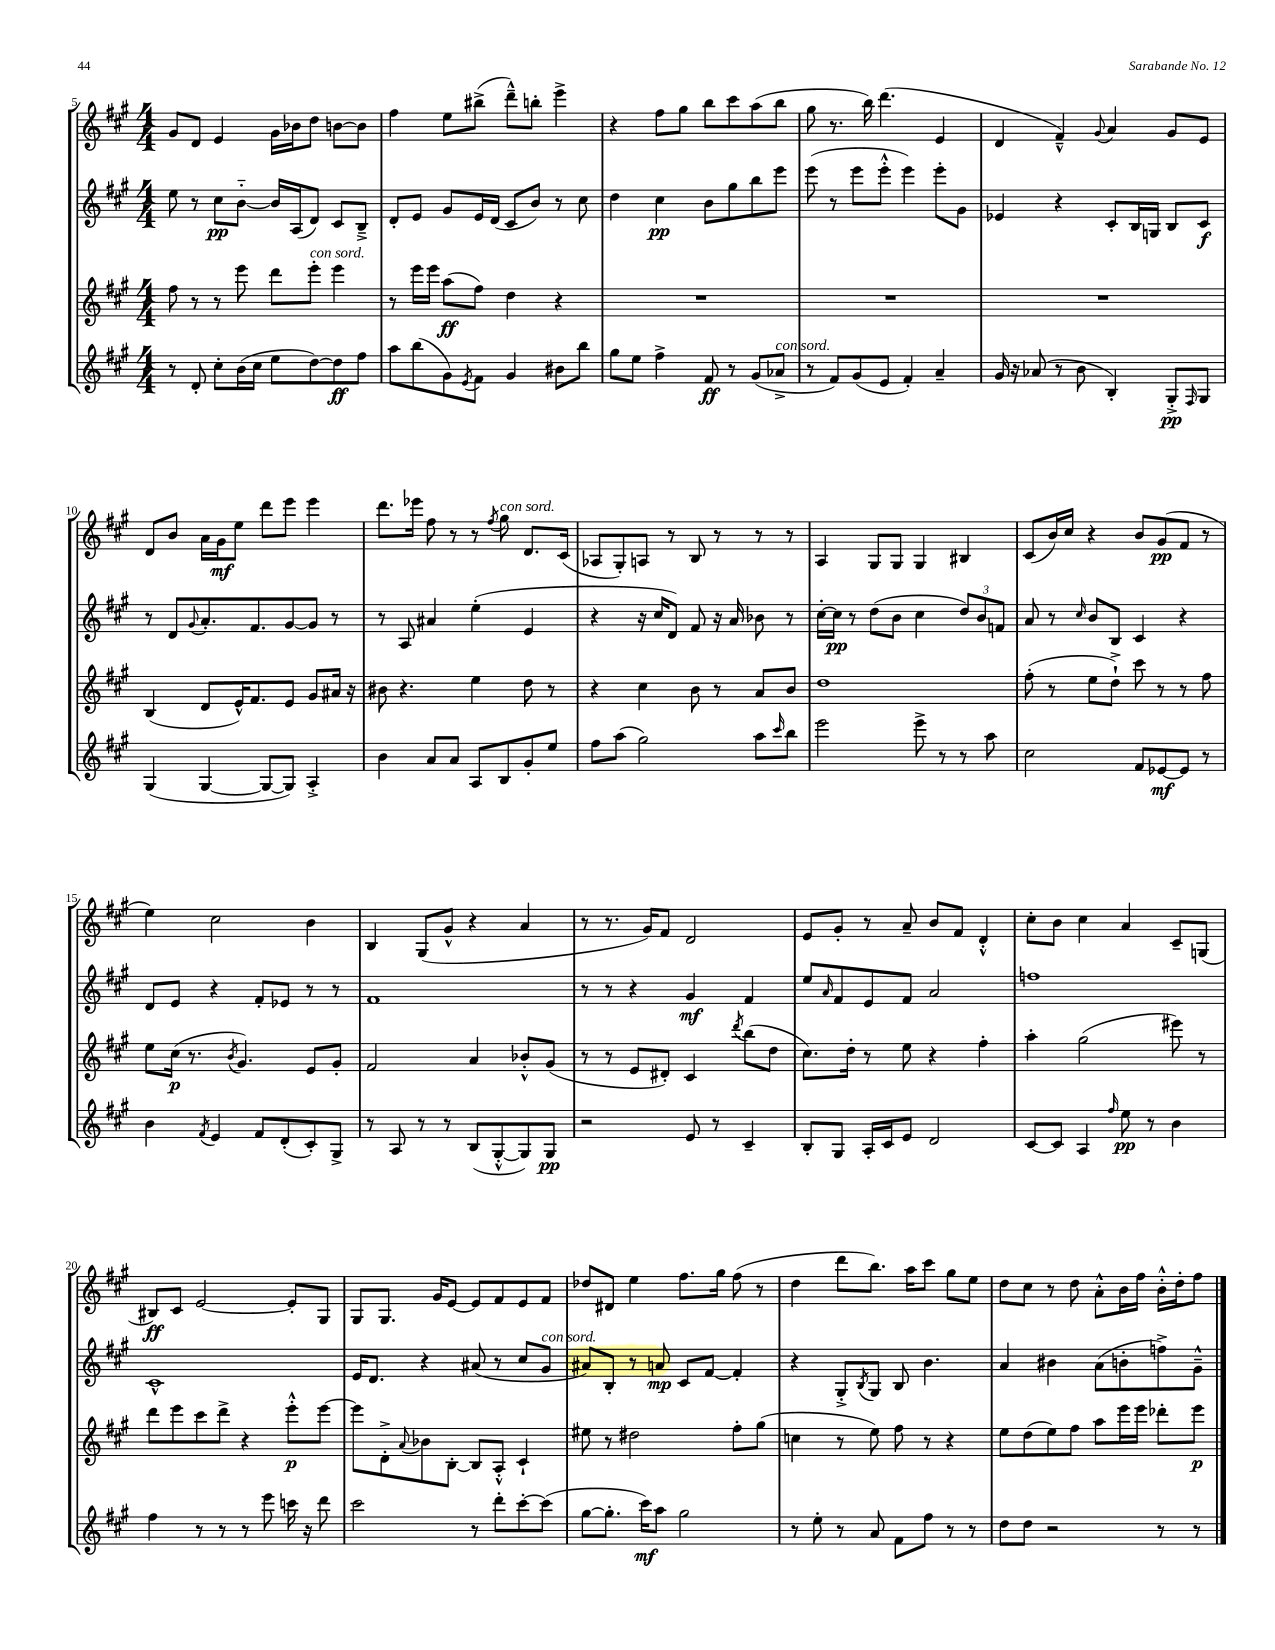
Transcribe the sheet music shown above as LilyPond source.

<<
\new StaffGroup <<
\new Staff = "s0" {
    \clef treble \key a \major \numericTimeSignature \time 4/4
    gis'8 d'8 e'4 gis'16 bes'16 d''8 b'8~ b'8 |
    fis''4 e''8 bis''8->( d'''8---^) b''8-. e'''4-> |
    r4 fis''8 gis''8 b''8 cis'''8 a''8( b''8 |
    gis''8 r8. b''16) d'''4.( e'4 |
    d'4 fis'4---^) \appoggiatura { gis'8 } a'4 gis'8 e'8 |
    d'8 b'8 a'16 gis'16\mf e''8 d'''8 e'''8 e'''4 |
    d'''8. ees'''16 fis''8 r8 r8 \acciaccatura { fis''8 } gis''8^\markup { \italic "con sord." } d'8. cis'16( |
    aes8 gis8-.) a8 r8 b8 r8 r8 r8 |
    a4 gis8 gis8 gis4 bis4 |
    cis'8( b'16) cis''16 r4 b'8 gis'8\pp( fis'8 r8 |
    e''4) cis''2 b'4 |
    b4 gis8( gis'8-^ r4 a'4 |
    r8 r8. gis'16) fis'8 d'2 |
    e'8 gis'8-. r8 a'8-- b'8 fis'8 d'4-.-^ |
    cis''8-. b'8 cis''4 a'4 cis'8-- g8( |
    bis8\ff) cis'8 e'2~ e'8-. gis8 |
    gis8 gis8. gis'16 e'8~ e'8 fis'8 e'8 fis'8 |
    des''8 dis'8 e''4 fis''8. gis''16 fis''8( r8 |
    d''4 d'''8 b''8.) a''16 cis'''8 gis''8 e''8 |
    d''8 cis''8 r8 d''8 a'8-.-^ b'16 fis''16 b'16-.-^ d''16-. fis''8 \bar "|." |
}
\new Staff = "s1" {
    \clef treble \key a \major \numericTimeSignature \time 4/4
    e''8 r8 cis''8\pp b'8~-_ b'16 a16( d'8) cis'8 b8---> |
    d'8-. e'8 gis'8 e'16 d'16( cis'8 b'8) r8 cis''8 |
    d''4 cis''4\pp b'8 gis''8 b''8 e'''8 |
    e'''8( r8 e'''8 e'''8-.-^ e'''4) e'''8-. gis'8 |
    ees'4 r4 cis'8-. b16 g16 b8 cis'8\f |
    r8 d'8 \appoggiatura { gis'8 } a'8.-. fis'8. gis'8~ gis'8 r8 |
    r8 a8 ais'4 e''4-.( e'4 |
    r4 r16 cis''16 d'8) fis'8 r16 a'16 bes'8 r8 |
    cis''16~-. cis''16\pp r8 d''8( b'8 cis''4 \tuplet 3/2 { d''8) b'8 f'8 } |
    a'8 r8 \grace { cis''16 } b'8 b8 cis'4 r4 |
    d'8 e'8 r4 fis'8-. ees'8 r8 r8 |
    fis'1 |
    r8 r8 r4 gis'4\mf fis'4 |
    e''8 \grace { a'16 } fis'8 e'8 fis'8 a'2 |
    f''1 |
    cis'1-^ |
    e'16 d'8. r4 ais'8( r8 cis''8 gis'8^\markup { \italic "con sord." } |
    ais'8) b8-. r8 a'8\mp cis'8 fis'8~ fis'4-. |
    r4 gis8-.-> \acciaccatura { b8 } gis8 b8 b'4. |
    a'4 bis'4 a'8( b'8-. f''8->) gis'8---^ \bar "|." |
}
\new Staff = "s2" {
    \clef treble \key a \major \numericTimeSignature \time 4/4
    fis''8 r8 r8 e'''8 d'''8 e'''8-.^\markup { \italic "con sord." } e'''4 |
    r8 e'''16 e'''16 a''8\ff( fis''8) d''4 r4 |
    R1 |
    R1 |
    R1 |
    b4( d'8 e'16-^) fis'8. e'8 gis'8 ais'16 r16 |
    bis'8 r4. e''4 d''8 r8 |
    r4 cis''4 b'8 r8 a'8 b'8 |
    d''1 |
    fis''8-.( r8 e''8 d''8-!->) cis'''8 r8 r8 fis''8 |
    e''8 cis''16\p( r8. \acciaccatura { b'8 } gis'4.) e'8 gis'8-. |
    fis'2 a'4 bes'8-.-^ gis'8( |
    r8 r8 e'8 dis'8-.) cis'4 \acciaccatura { d'''8 } b''8( d''8 |
    cis''8.) d''16-. r8 e''8 r4 fis''4-. |
    a''4-. gis''2( eis'''8) r8 |
    d'''8 e'''8 cis'''8 d'''8-> r4 e'''8-.-^\p e'''8~ |
    e'''8 d'8-.-> \appoggiatura { a'8 } bes'8 b8~-. b8 a8-.-^ cis'4-! |
    eis''8 r8 dis''2 fis''8-. gis''8( |
    c''4 r8 e''8) fis''8 r8 r4 |
    e''8 d''8( e''8) fis''8 a''8 e'''16 e'''16 des'''8-. e'''8\p \bar "|." |
}
\new Staff = "s3" {
    \clef treble \key a \major \numericTimeSignature \time 4/4
    r8 d'8-. cis''8-. b'16( cis''16 e''8 d''8~) d''8\ff fis''8 |
    a''8 b''8( gis'8) \acciaccatura { e'8 } fis'8 gis'4 bis'8 b''8 |
    gis''8 e''8 fis''4-> fis'8\ff r8 gis'8( aes'8->^\markup { \italic "con sord." } |
    r8 fis'8) gis'8( e'8 fis'4-.) a'4-- |
    gis'16 r16 aes'8( r8 b'8 b4-.) gis8-.->\pp \grace { fis16 } gis8 |
    gis4( gis4~ gis8~ gis8) a4-.-> |
    b'4 a'8 a'8 a8 b8 gis'8-. e''8 |
    fis''8 a''8( gis''2) a''8 \grace { cis'''16 } b''8 |
    e'''2 e'''8-> r8 r8 a''8 |
    cis''2 fis'8 ees'8~\mf ees'8 r8 |
    b'4 \acciaccatura { fis'8 } e'4 fis'8 d'8-.( cis'8-.) gis8-> |
    r8 a8 r8 r8 b8( gis8~-.-^ gis8) gis8\pp |
    r2 e'8 r8 cis'4-- |
    b8-. gis8 a16-. cis'16 e'8 d'2 |
    cis'8~ cis'8 a4 \grace { fis''16 } e''8\pp r8 b'4 |
    fis''4 r8 r8 r8 e'''8 c'''16 r16 d'''8 |
    cis'''2 r8 d'''8-. cis'''8~-. cis'''8( |
    gis''8~ gis''8.-. cis'''16\mf) a''8 gis''2 |
    r8 e''8-. r8 a'8 fis'8 fis''8 r8 r8 |
    d''8 d''8 r2 r8 r8 \bar "|." |
}
>>
>>
\layout { \context { \Score currentBarNumber = #5 } }
